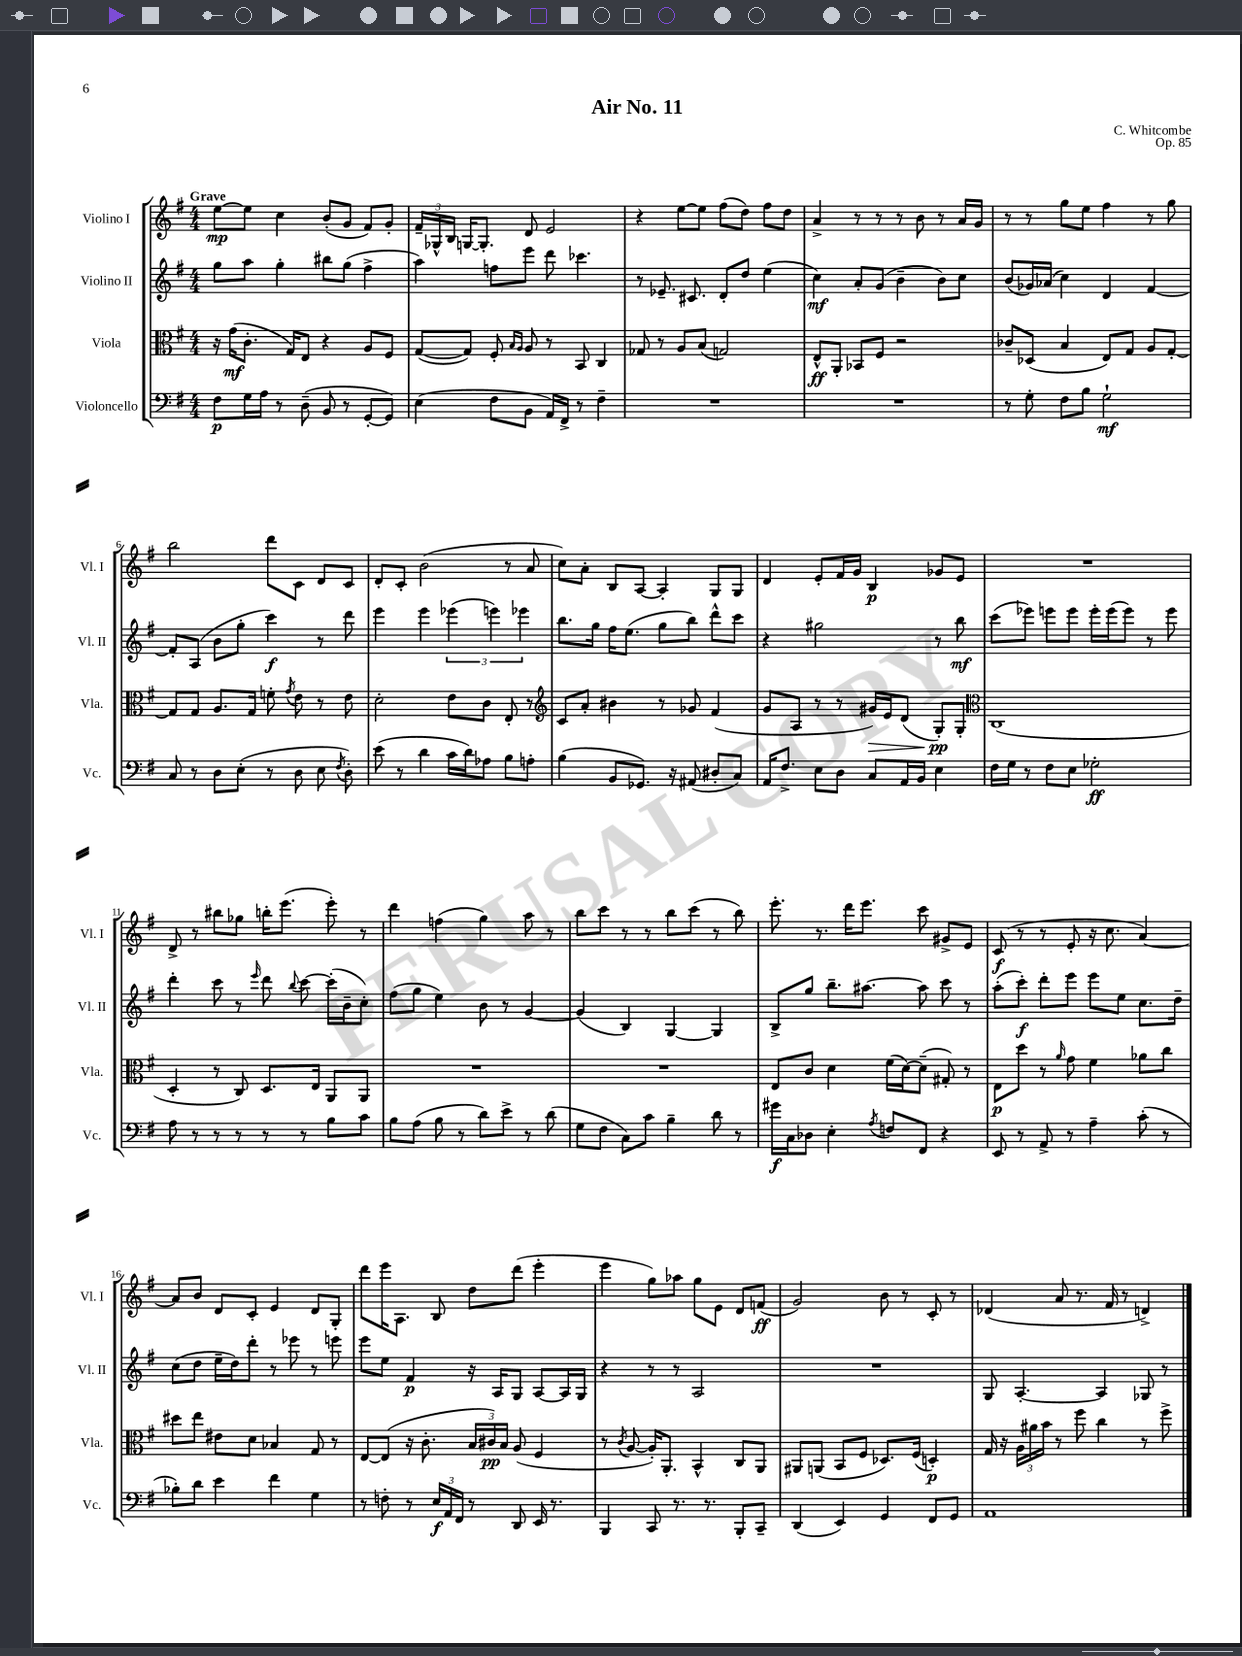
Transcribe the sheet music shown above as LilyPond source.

\header { title = "Air No. 11" composer = "C. Whitcombe" opus = "Op. 85" }
<<
\new StaffGroup <<
\new Staff = "s0" \with { instrumentName = "Violino I" shortInstrumentName = "Vl. I" } {
    \clef treble \key g \major \numericTimeSignature \time 4/4 \tempo "Grave"
    \autoBeamOff e''8[~\mp e''8] c''4 b'8[-.( g'8] fis'8[) g'8]-. |
    \tuplet 3/2 { fis'16[-- ges16-^ b16] } g16[~ g8.]-. d'8 e'2 |
    r4 e''8[~ e''8] fis''8[( d''8]) fis''8[ d''8] |
    a'4-> r8 r8 r8 b'8 r8 a'16[ g'16] |
    r8 r8 g''8[ e''8] fis''4 r8 g''8 |
    b''2 d'''8[ c'8] d'8[ c'8] |
    d'8[-. c'8]-. b'2( r8 a'8 |
    c''8[) a'8]-. b8[ a8]~ a4-. g8[ g8] |
    d'4 e'8[-. fis'16 g'16] b4\p ges'8[ e'8] |
    R1 |
    d'8-> r8 bis''8[ ges''8] b''16[-. e'''8.]( e'''8-.) r8 |
    d'''4 f''4( g''4) a''8 r8 |
    b''8[ c'''8] r8 r8 b''8[ c'''8]( r8 b''8) |
    e'''8.-. r8. d'''16[ e'''8.] c'''8 gis'8[-> e'8] |
    c'8\f( r8 r8 e'8-. r16 c''8. a'4~) |
    a'8[ b'8] d'8[ c'8]-. e'4 d'8[ g8]-. |
    d'''8[ e'''16 a8.] b8 d''8[ d'''8]( e'''4-. |
    e'''4 g''8[) aes''8] g''8[ e'8] d'8[ f'8]\ff( |
    g'2) b'8 r8 c'8-. r8 |
    des'4( a'8 r8. fis'16 r8 d'4->) \bar "|." |
}
\new Staff = "s1" \with { instrumentName = "Violino II" shortInstrumentName = "Vl. II" } {
    \clef treble \key g \major \numericTimeSignature \time 4/4
    \autoBeamOff g''8[ a''8] g''4-. bis''8[ g''8]( fis''4-> |
    a''4) f''8[ e'''8] d'''8 ces'''4. |
    r8 ees'8.-- cis'8. d'8[-. d''8] e''4( |
    c''4\mf) a'8[-. g'8]( b'4-- b'8[) c''8] |
    b'8[( ges'16) aes'16]( c''4) d'4 fis'4~ |
    fis'8[-. a8]( b'8[ g''8]-. c'''4\f) r8 d'''8 |
    e'''4 e'''4 \tuplet 3/2 { ees'''4( e'''4) ees'''4 } |
    b''8.[ g''16] fis''16[ e''8.]( g''8[ b''8]) d'''8[-^ c'''8] |
    r4 gis''2 r8 b''8\mf |
    c'''8[( ees'''8]) e'''8[ e'''8] e'''16[-. e'''16( e'''8]) r8 e'''8 |
    d'''4-. c'''8 r8 \grace { e'''16 } d'''8 \appoggiatura { b''8 } c'''8~ c'''16[-.( b'16-- c''8]-.) |
    fis''8[( g''8] e''4) b'8 r8 g'4~ |
    g'4( b4) g4~ g4 |
    b8[-> g''8] b''8.[-- ais''8.]~ ais''8 c'''8 r8 |
    a''8[-.( c'''8]-.\f) d'''8[-. e'''8] e'''8[ e''8] c''8.[ d''16]-- |
    c''8[( d''8] e''16[-- d''16) d'''8]-. r8 ees'''8 r8 e'''8 |
    e'''8[ e''8] fis'4\p r16 a16[ g8] a8[~ a16 g16] |
    r4 r8 r8 a2 |
    R1 |
    g8 a4.~-. a4 ges8 r8 \bar "|." |
}
\new Staff = "s2" \with { instrumentName = "Viola" shortInstrumentName = "Vla." } {
    \clef alto \key g \major \numericTimeSignature \time 4/4
    \autoBeamOff r16 g'16[\mf( c'8.]-. g16[) e8] r4 a8[ fis8] |
    g8[~( g8]) fis8-. \grace { b16[ a16] } a8 r8 b,8 c4 |
    ges8 r8 a8[ b8]( g2) |
    e8[-^\ff a,8]-. bes,8[ fis8] r2 |
    ces'8[-- des8]( b4 e8[) g8] a8[ g8]~-. |
    g8[ g8] a8.[ g16] f'8-. \acciaccatura { g'8 } e'8 r8 e'8 |
    d'2-. e'8[ c'8] e8-. r8 |
    \clef treble c'8[ a'8]-. bis'4 r8 ges'8 fis'4( |
    g'8[ a8] r8 r8 gis'16[\>) e'16 d'8]( g8[-.\pp\!) g8]-. |
    \clef alto c1( |
    d4-. r8 c8) d8.[ e16] a,8[ a,8] |
    R1 |
    R1 |
    e8[ c'8] d'4 fis'16[( d'16~) d'8]--( gis8-.) r8 |
    e8[\p d''8] r8 \grace { a'16 } g'8 fis'4 aes'8[ c''8] |
    dis''8[ e''8] eis'8[ d'8] bes4 g8 r8 |
    e8[~ e8]( r16 c'8.-. \tuplet 3/2 { b16[ cis'16\pp) b16] } a8( fis4 |
    r8 \acciaccatura { c'8 } a8~ a16[-.) a,8.]-. b,4-^ c8[ a,8] |
    ais,8[ a,8]( b,8[ fis8] des8.[) fis16]( d4-.\p) |
    g16 r16 \tuplet 3/2 { a16[ ais'16 b'16] } r8 fis''8 c''4 r8 fis''8-> \bar "|." |
}
\new Staff = "s3" \with { instrumentName = "Violoncello" shortInstrumentName = "Vc." } {
    \clef bass \key g \major \numericTimeSignature \time 4/4
    \autoBeamOff fis8[\p g16 a16] r8 d8--( b,8 r8 g,8[~-. g,8]) |
    e4( fis8[ b,8] a,16[) fis,16]-> r8 fis4-- |
    R1 |
    R1 |
    r8 g8-. fis8[ b8] g2-!\mf |
    c8 r8 d8[ e8]-.( r8 d8 e8 \acciaccatura { fis8 } d8-.) |
    e'8( r8 d'4 c'16[ d'16) aes8] b8[ a8]-. |
    b4( b,8[ ges,8.]) r16 ais,8( dis8[-. c8]) |
    a,16[ fis8.]-> e8[ d8] c8[ a,16 b,16] e4 |
    fis16[ g16] r8 fis8[ e8] ges2-.\ff |
    a8 r8 r8 r8 r8 r8 b8[ c'8] |
    b8[ a8]( b8 r8 d'8[) e'8]-> r8 d'8( |
    g8[ fis8] c8[) c'8] b4-- d'8 r8 |
    gis'16[\f c16 des8] e4-. \acciaccatura { a8 } f8[ fis,8] r4 |
    e,8 r8 a,8-> r8 a4-- c'8-.( r8 |
    bes8[-.) d'8] e'4 fis'4 g4 |
    r8 f8-. r8 \tuplet 3/2 { e16[\f a,16 fis,16] } r8 d,8 e,16 r8. |
    b,,4 c,8 r8. r8. b,,8[-. c,8]-- |
    d,4( e,4) g,4 fis,8[ g,8] |
    a,1 \bar "|." |
}
>>
>>
